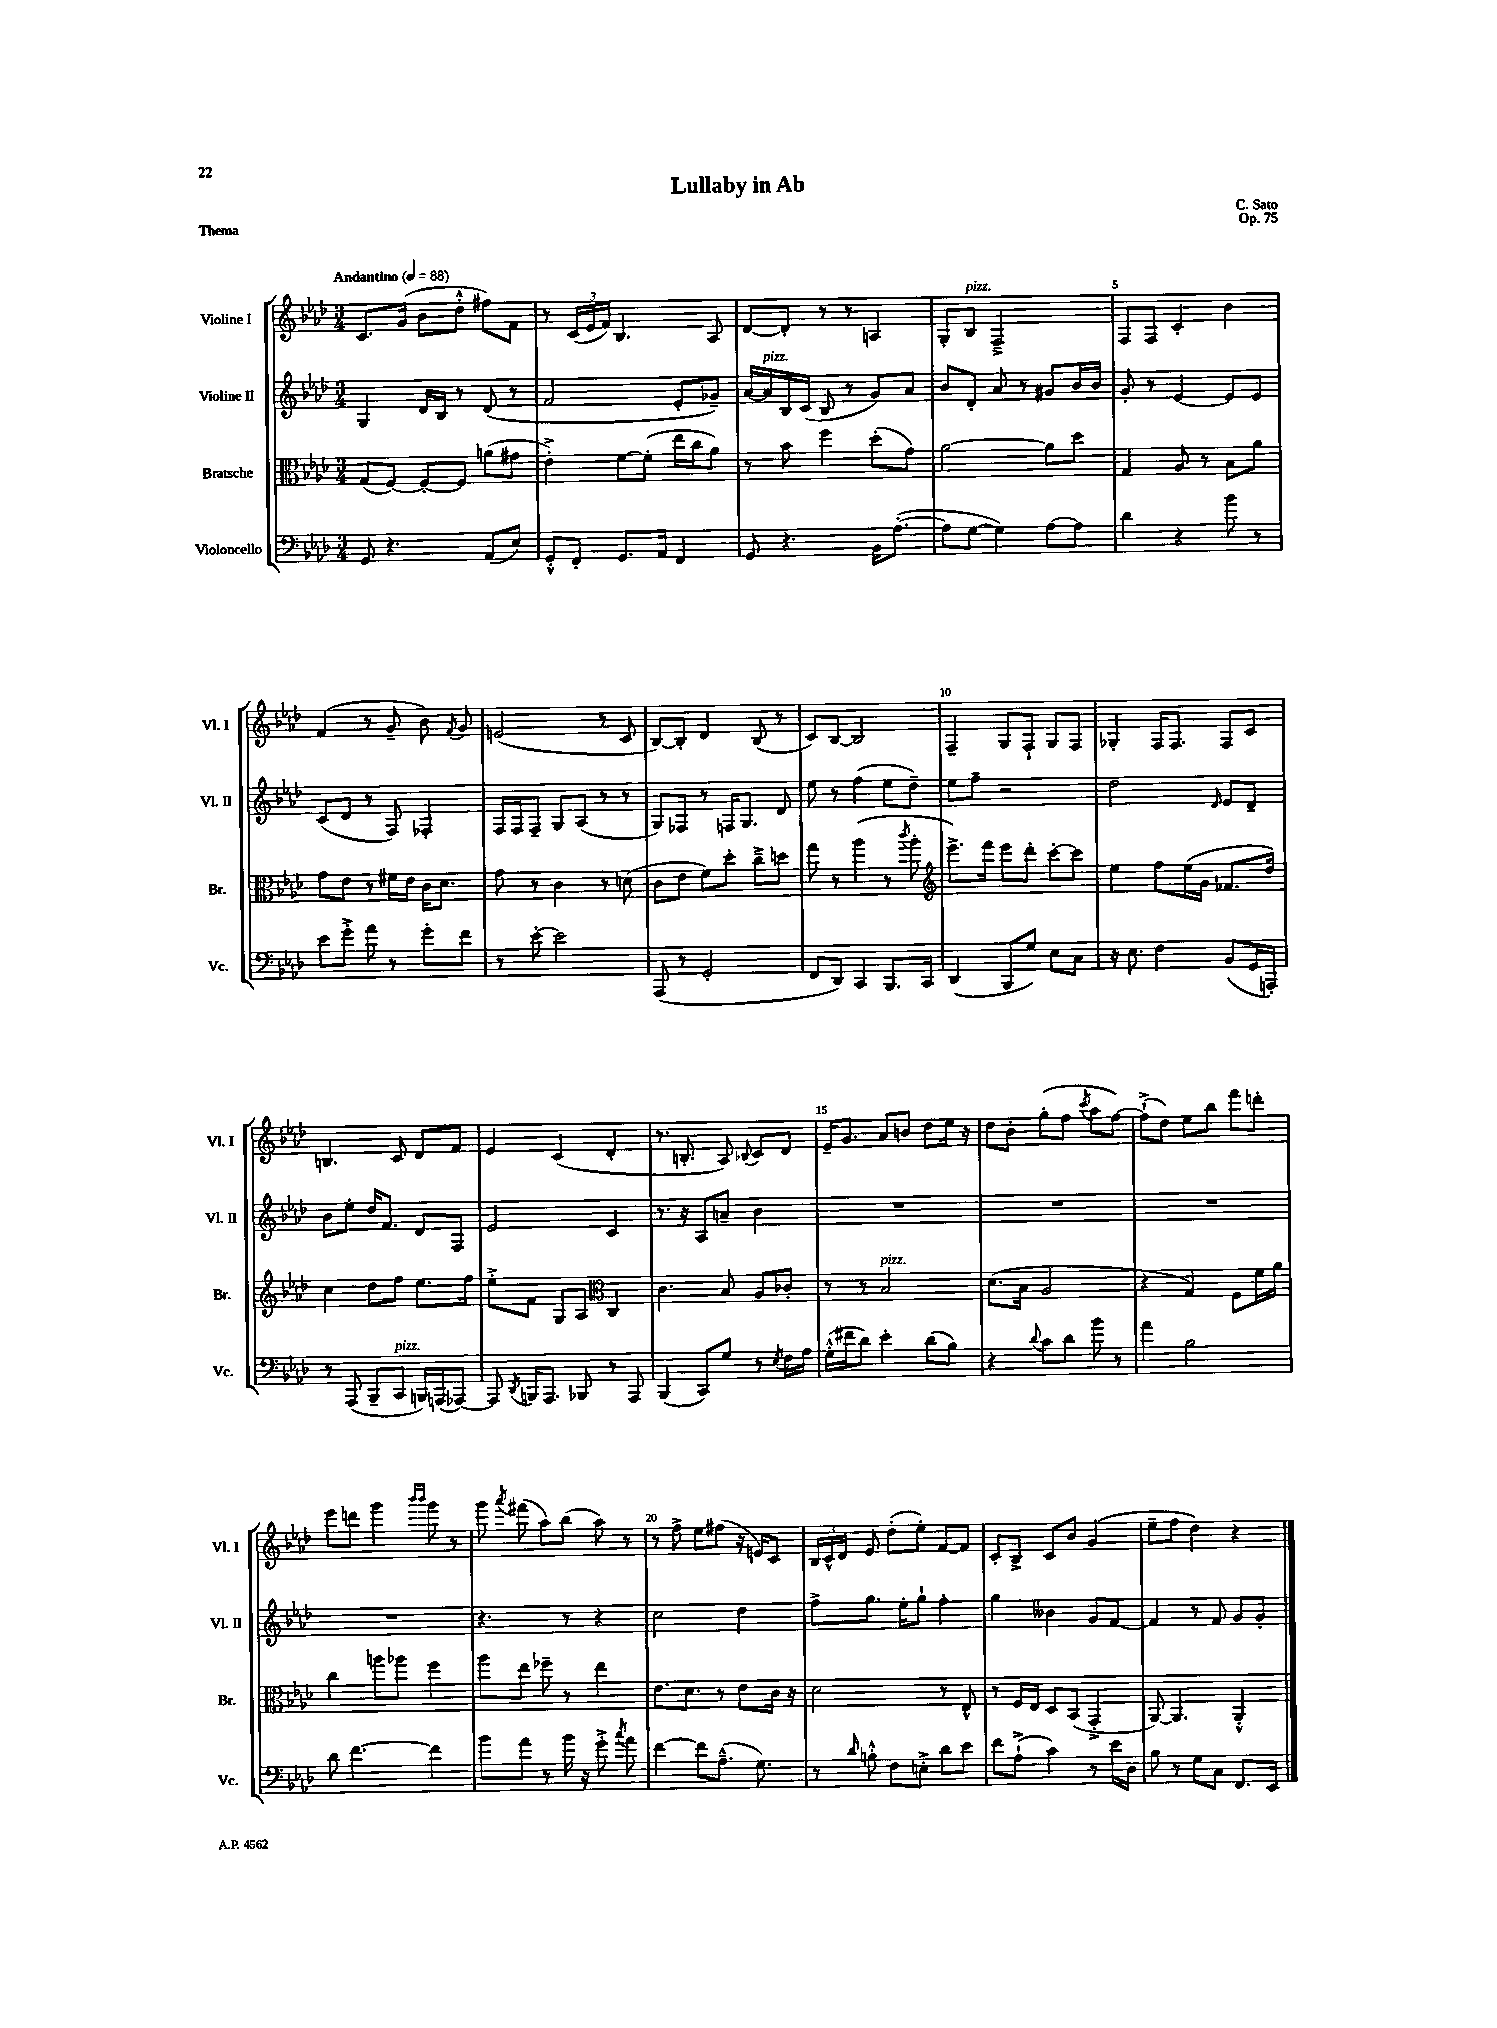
\header { title = "Lullaby in Ab" composer = "C. Sato" opus = "Op. 75" piece = "Thema" }
<<
\new StaffGroup <<
\new Staff = "s0" \with { instrumentName = "Violine I" shortInstrumentName = "Vl. I" } {
    \clef treble \key aes \major \numericTimeSignature \time 3/4 \tempo "Andantino" 4 = 88
    \autoBeamOff c'8.[ g'16]( bes'8[ des''8]-.-^ fis''8[) f'8] |
    r8 \tuplet 3/2 { c'16[( ees'16 f'16]) } bes4. aes8 |
    des'8[~ des'8]-. r8 r8 a4 |
    g8[-. bes8]^\markup { \italic "pizz." } f2---> |
    f8[ f8] c'4-. bes'4 |
    f'4( r8 g'8-- bes'8) \acciaccatura { f'8 } g'8 |
    e'2( r8 c'8 |
    bes8[~) bes8]-. des'4 bes8( r8 |
    c'8[) bes8]~ bes2 |
    f4-- g8[ f8]-! g8[ f8] |
    ges4-. f16[ f8.] f8[ c'8] |
    b4. c'8 des'8[ f'8] |
    ees'4 c'4( des'4-. |
    r8. b8.-. aes8) \appoggiatura { bes8 } c'8[ des'8] |
    ees'16[-- g'8.] aes'8[ b'8] des''8[ ees''16] r16 |
    des''8[ bes'8]-. g''8[-.( f''8] \acciaccatura { c'''8 } aes''8[ f''8]~) |
    f''8[-!->( des''8]) ees''8[ bes''8] f'''8[ d'''8]-. |
    ees'''8[ d'''8] g'''4 \grace { bes'''16[ bes'''16] } g'''8 r8 |
    g'''8 \acciaccatura { aes'''8 } fis'''8( aes''8[) bes''8]( aes''8) r8 |
    r8 f''8-> ees''8[ fis''8]( r16 e'16[) c'8] |
    \tuplet 3/2 { bes16[ c'16-^ des'16] } ees'8 des''8[-.( ees''8]-.) f'8[~ f'8] |
    c'8[-. bes8]-> c'8[ bes'8] g'4( |
    ees''8[-- f''8] des''4) r4 \bar "|." |
}
\new Staff = "s1" \with { instrumentName = "Violine II" shortInstrumentName = "Vl. II" } {
    \clef treble \key aes \major \numericTimeSignature \time 3/4
    \autoBeamOff g4 des'16[ bes16] r8 des'8( r8 |
    f'2 ees'8[-. ges'8]--) |
    aes'16[~ aes'16^\markup { \italic "pizz." } bes16 c'16]( bes8 r8 g'8[) aes'8] |
    bes'8[ des'8]-. aes'8 r8 gis'8[ bes'16 bes'16] |
    g'8-. r8 ees'4~ ees'8[ ees'8] |
    c'8[( des'8] r8 f8) fes4-. |
    f16[ f16 f8]-- g8[ aes8]( r8 r8 |
    g8[) fes8] r8 f16[ g8.] des'8 |
    ees''8 r8 f''4( ees''8[ des''8]--) |
    ees''8[ f''8]-- r2 |
    des''2 \grace { des'16 } ees'8[ des'8]-- |
    bes'8[ ees''8]-. des''16[ f'8.] des'8[ f8] |
    ees'2 c'4 |
    r8. r16 aes8[ a'8]-- bes'4 |
    R2. |
    R2. |
    R2. |
    R2. |
    r4. r8 r4 |
    c''2 des''4 |
    f''8[-> g''8.] ees''16[-. g''8]-! f''4-. |
    g''4 beses'4 g'8[ f'8]~ |
    f'4 r8 f'8 g'8[ g'8]-. \bar "|." |
}
\new Staff = "s2" \with { instrumentName = "Bratsche" shortInstrumentName = "Br." } {
    \clef alto \key aes \major \numericTimeSignature \time 3/4
    \autoBeamOff g8[( f8]~) f8[~-. f8] a'8[( gis'8] |
    ees'4-.->) f'8[~ f'8]-.( ees''16[ c''16 aes'8]) |
    r8 bes'8 f''4 des''8[-.( g'8]) |
    aes'2~ aes'8[ des''8] |
    g4 aes8 r8 bes8[ aes'8] |
    g'8[ ees'8] r8 fis'16[ ees'16] c'16[ des'8.] |
    g'8 r8 c'4 r8 d'8( |
    c'8[ ees'8] f'8[) des''8]-. c''8[---> d''8] |
    g''8 r8 aes''4( r8 \acciaccatura { c'''8 } aes''8-. |
    \clef treble ees'''8.[->) f'''16] ees'''8[ des'''8]-. c'''8[~-. c'''8] |
    ees''4 f''8[ ees''16( g'16] fes'8.[ des''16]) |
    c''4 des''8[ f''8] ees''8.[ f''16] |
    ees''8[-.-> f'8] g8[ aes8] \clef alto c4 |
    c'4. bes8 aes8[ ces'8]-. |
    r8 r8 bes2^\markup { \italic "pizz." } |
    des'8.[( bes16] aes2 |
    r4 g4) f8[ f'16 aes'16] |
    c''4 a''8[ aes''8] f''4 |
    aes''8[ ees''8] fes''8-- r8 ees''4 |
    ees'8.[ des'8.] r8 ees'8[ c'16] r16 |
    des'2 r8 ees8-^ |
    r8 f16[ ees16] des8[ bes,8]( g,4-.-> |
    aes,8~) aes,4. aes,4-.-^ \bar "|." |
}
\new Staff = "s3" \with { instrumentName = "Violoncello" shortInstrumentName = "Vc." } {
    \clef bass \key aes \major \numericTimeSignature \time 3/4
    \autoBeamOff g,8 r4. aes,8[( ees8]) |
    g,8[-.-^ f,8]-. g,8.[ aes,16] f,4 |
    g,8 r4. bes,16[ aes8.]~-.( |
    aes8[ g8]~ g4) aes8[~ aes8] |
    des'4 r4 bes'8 r8 |
    ees'8[ g'8]-.-> aes'8 r8 g'8[-. f'8] |
    r8 ees'8~-. ees'2 |
    aes,,8( r8 g,2-. |
    f,8[ des,8]) c,4 bes,,8.[ c,16] |
    des,4( bes,,8[ g8]) ees8[ c8] |
    r16 ees8. f4 bes,8[( g,16 a,,16]-.) |
    r8 aes,,8( bes,,8[-- c,8]^\markup { \italic "pizz." } b,,16[) a,,16( aes,,8]~) |
    aes,,8 \acciaccatura { des,8 } b,,16[ aes,,8.] bes,,8 r8 aes,,8 |
    bes,,4( c,8[) g8] r8 \acciaccatura { ees8 } f16[ aes16] |
    g16[-.-^( fis'16 des'8]) ees'4-. des'8[( bes8]) |
    r4 \appoggiatura { des'8 } c'8[ des'8] bes'8 r8 |
    aes'4 bes2 |
    des'8 f'4.~ f'4 |
    bes'8[ aes'8] r8 bes'16 r16 g'8-.-> \acciaccatura { c''8 } aes'8 |
    f'4~ f'8[ aes8.]---^( g8.) |
    r8 \grace { des'16 } b8-.-^ f8[ e8]-.-> des'8[ ees'8] |
    f'8[ aes8]-!->( c'4) r8 ees'16[ des16] |
    bes8 r8 g8[ c8] f,8.[ ees,16] \bar "|." |
}
>>
>>
\layout { \context { \Score \override BarNumber.break-visibility = ##(#f #t #t) barNumberVisibility = #(every-nth-bar-number-visible 5) } }
